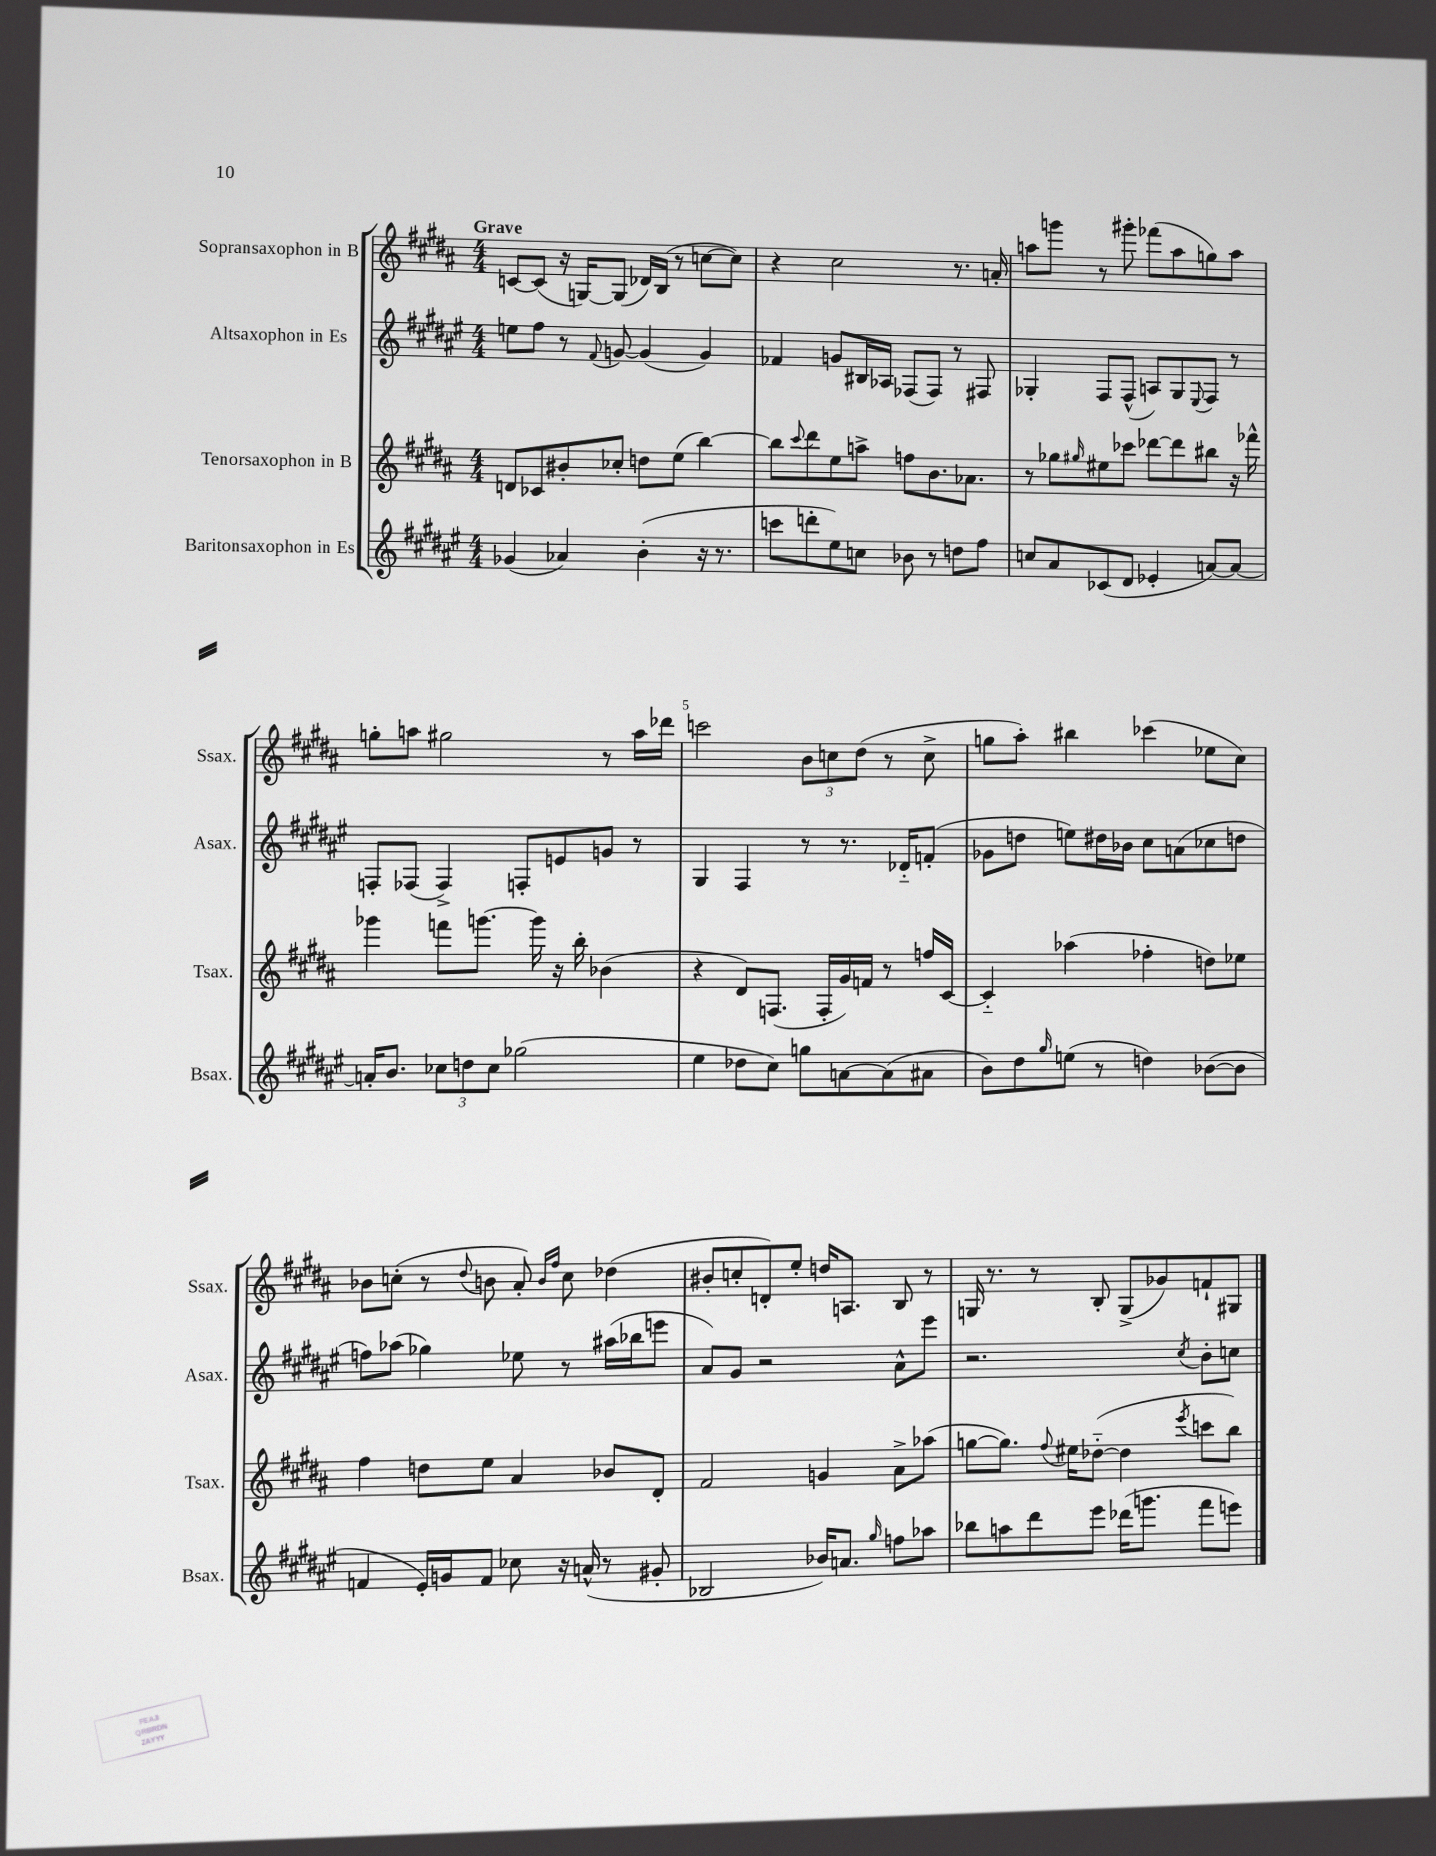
<<
\new StaffGroup <<
\new Staff = "s0" \with { instrumentName = "Sopransaxophon in B" shortInstrumentName = "Ssax." } {
    \clef treble \key b \major \numericTimeSignature \time 4/4 \tempo "Grave"
    c'8~ c'8( r16 g16~) g8( des'16) b16( r8 c''8~ c''8) |
    r4 cis''2 r8. a'16-. |
    a''8 g'''8 r8 gis'''8-. fes'''8( a''8 g''8) a''8 |
    g''8-. a''8 gis''2 r8 a''16 des'''16 |
    c'''2 \tuplet 3/2 { b'8 c''8 dis''8( } r8 c''8-> |
    g''8 ais''8-.) bis''4 ces'''4( ees''8 cis''8) |
    bes'8 c''8-.( r8 \appoggiatura { dis''8 } b'8 ais'8-.) \grace { b'16 fis''16 } c''8 des''4( |
    bis'8-. c''8-. d'8-.) e''8-. d''16 a8. b8 r8 |
    g16 r8. r8 b8-. g8->( ges'8) f'8-! gis8 \bar "|." |
}
\new Staff = "s1" \with { instrumentName = "Altsaxophon in Es" shortInstrumentName = "Asax." } {
    \clef treble \key fis \major \numericTimeSignature \time 4/4
    e''8 fis''8 r8 \appoggiatura { fis'8 } g'8~ g'4( g'4) |
    fes'4 g'8 bis16 aes16 fes8( fes8) r8 fis8 |
    ges4-. fis8 fis8-^( a8) ges8 \appoggiatura { eis8 } fis8 r8 |
    f8-. fes8( fes4->) f8-. e'8 g'8 r8 |
    gis4 fis4 r8 r8. des'16-_ f'8-.( |
    ges'8 d''8 e''8) dis''16 bes'16 cis''8 a'8( ces''8 d''8 |
    f''8) aes''8( ges''4) ees''8 r8 ais''16( bes''16 e'''8 |
    ais'8) gis'8 r2 ais'8-^ eis'''8 |
    r2. \acciaccatura { cis''8 } b'8-. c''8 \bar "|." |
}
\new Staff = "s2" \with { instrumentName = "Tenorsaxophon in B" shortInstrumentName = "Tsax." } {
    \clef treble \key b \major \numericTimeSignature \time 4/4
    d'8 ces'8 bis'8-. ces''8-. d''8 e''8( b''4~) |
    b''8 \appoggiatura { cis'''8 } dis'''8 e''8 a''8-> f''8 b'8. aes'8. |
    r8 ges''8 \grace { gis''16 } eis''8 ces'''8 des'''8~ des'''8 bis''8 r16 fes'''16-^ |
    ges'''4 f'''8 g'''8.~ g'''16 r16 b''16-. bes'4( |
    r4 dis'8) f8.( f16-. gis'16) f'16 r8 f''16 cis'16~ |
    cis'4-_ aes''4( fes''4-. d''8) ees''8 |
    fis''4 d''8 e''8 ais'4 bes'8 dis'8-. |
    fis'2 g'4 ais'8-> aes''8( |
    g''8~ g''8.) \appoggiatura { fis''8 } eis''16 des''8~-_( des''4 \acciaccatura { e'''8 } c'''8 b''8) \bar "|." |
}
\new Staff = "s3" \with { instrumentName = "Baritonsaxophon in Es" shortInstrumentName = "Bsax." } {
    \clef treble \key fis \major \numericTimeSignature \time 4/4
    ges'4( aes'4) b'4-.( r16 r8. |
    c'''8 d'''8-. eis''8) c''8 bes'8 r8 d''8 fis''8 |
    c''8 ais'8 ces'8( dis'8 ees'4-. a'8~) a'8~ |
    a'16-. b'8. \tuplet 3/2 { ces''8 d''8 ces''8 } ges''2( |
    eis''4 des''8 cis''8) g''8 a'8~ a'8( ais'8 |
    b'8) dis''8 \grace { gis''16 } e''8( r8 d''4) bes'8~( bes'8 |
    f'4 eis'16-.) g'16 f'8 ces''8 r16 a'16-^( r8 gis'8-. |
    bes2 bes'16) a'8. \grace { gis''16 } f''8 aes''8 |
    bes''8 a''8 dis'''8 eis'''8 des'''16( g'''8. fis'''8 e'''8) \bar "|." |
}
>>
>>
\layout { \context { \Score \override BarNumber.break-visibility = ##(#f #t #t) barNumberVisibility = #(every-nth-bar-number-visible 5) } }
